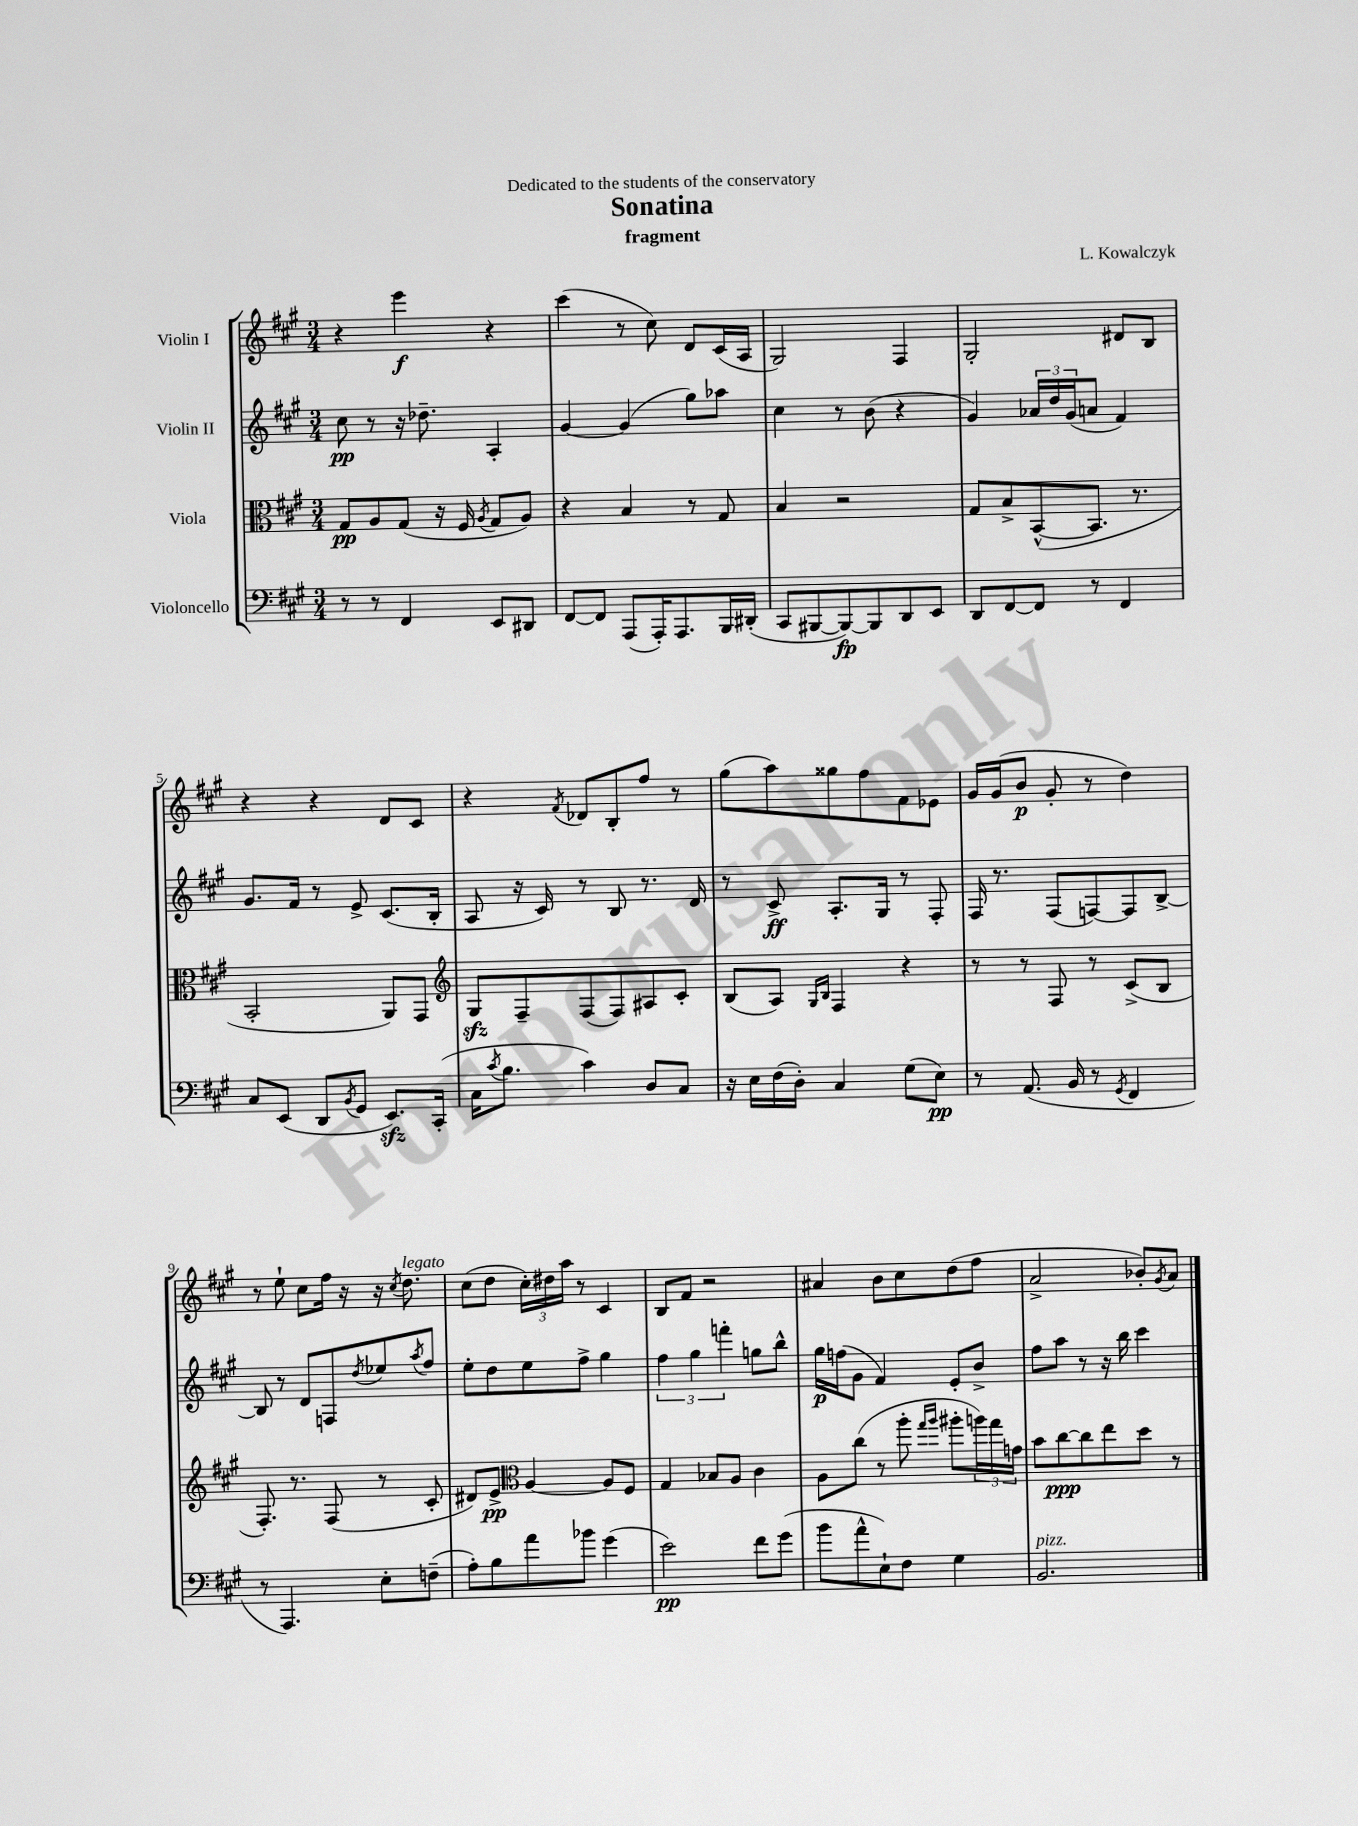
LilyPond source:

\header { title = "Sonatina" composer = "L. Kowalczyk" subtitle = "fragment" dedication = "Dedicated to the students of the conservatory" }
<<
\new StaffGroup <<
\new Staff = "s0" \with { instrumentName = "Violin I" } {
    \clef treble \key a \major \numericTimeSignature \time 3/4
    r4 e'''4\f r4 |
    cis'''4( r8 cis''8) d'8 cis'16( a16 |
    gis2) fis4 |
    gis2-. dis'8 b8 |
    r4 r4 d'8 cis'8 |
    r4 \acciaccatura { fis'8 } des'8 b8-. fis''8 r8 |
    gis''8( a''8) gisis''8 fis''8 fis'8 ees'8 |
    gis'16 gis'16( b'8\p gis'8-. r8 d''4) |
    r8 e''8-! cis''8 fis''16 r16 r16 \acciaccatura { cis''8 } d''8.^\markup { \italic "legato" } |
    cis''8( d''8 \tuplet 3/2 { cis''16-.) dis''16 a''16 } r8 cis'4 |
    b8 fis'8 r2 |
    ais'4 b'8 cis''8 d''8( fis''8 |
    a'2-> bes'8-.) \acciaccatura { gis'8 } a'8 \bar "|." |
}
\new Staff = "s1" \with { instrumentName = "Violin II" } {
    \clef treble \key a \major \numericTimeSignature \time 3/4
    cis''8\pp r8 r16 des''8.-- a4-. |
    gis'4~ gis'4( gis''8) aes''8 |
    cis''4 r8 b'8( r4 |
    gis'4) \tuplet 3/2 { aes'16 d''16 gis'16( } a'8 fis'4) |
    gis'8. fis'16 r8 e'8-> cis'8.( b16-. |
    a8 r16 cis'16) r8 b8 r8. d'16 |
    r8 cis'8->\ff a8.-. gis16 r8 fis8-. |
    fis16 r8. fis8( f8~) f8 b8~-> |
    b8 r8 d'8 f8 \acciaccatura { d''8 } ees''8 \acciaccatura { a''8 } fis''8 |
    e''8-. d''8 e''8 fis''8-> gis''4 |
    \tuplet 3/2 { fis''4 gis''4 f'''4-. } g''8 b''8-^ |
    gis''16\p f''16( gis'8 fis'4) e'8-. b'8-> |
    fis''8 a''8 r8 r16 b''16 cis'''4 \bar "|." |
}
\new Staff = "s2" \with { instrumentName = "Viola" } {
    \clef alto \key a \major \numericTimeSignature \time 3/4
    gis8\pp a8 gis8( r16 fis16 \acciaccatura { a8 } gis8 a8) |
    r4 b4 r8 gis8 |
    b4 r2 |
    gis8 b8-> b,8~-^( b,8. r8. |
    b,2-. a,8) gis,8 |
    \clef treble gis8\sfz fis8-- fis8( fis8) ais8 cis'8-. |
    b8( a8) \grace { gis16 b16 } fis4 r4 |
    r8 r8 fis8 r8 cis'8->( b8 |
    fis8.-.) r8. fis8( r8 cis'8-. |
    dis'8) e'8->\pp \clef alto a4~ a8 fis8 |
    gis4 bes8 a8 cis'4 |
    a8 cis''8( r8 a''8-. \grace { gis''16 a''16 } ais''8-. \tuplet 3/2 { a''16) gis''16 g'16 } |
    b'8 cis''8~\ppp cis''8 e''8 d''8 r8 \bar "|." |
}
\new Staff = "s3" \with { instrumentName = "Violoncello" } {
    \clef bass \key a \major \numericTimeSignature \time 3/4
    r8 r8 fis,4 e,8 dis,8 |
    fis,8~ fis,8 a,,8( a,,16-.) a,,8. b,,16 dis,16-.( |
    cis,8 bis,,8~ bis,,8~\fp) bis,,8 d,8 e,8 |
    d,8 fis,8~ fis,8 r8 fis,4 |
    cis8 e,8( d,8 \acciaccatura { b,8 } gis,8 e,8.\sfz) cis,16-.( |
    cis16 \acciaccatura { cis'8 } b8. cis'4) d8 cis8 |
    r16 e16 fis16( d16-.) cis4 gis8( e8\pp) |
    r8 a,8.( b,16 r8 \acciaccatura { gis,8 } fis,4 |
    r8 a,,4.) e8-. f8--( |
    a8-.) b8 a'8 bes'8 gis'4( |
    e'2\pp) fis'8 gis'8( |
    b'8 a'8-^ e8-!) fis8 gis4 |
    b,2.^\markup { \italic "pizz." } \bar "|." |
}
>>
>>
